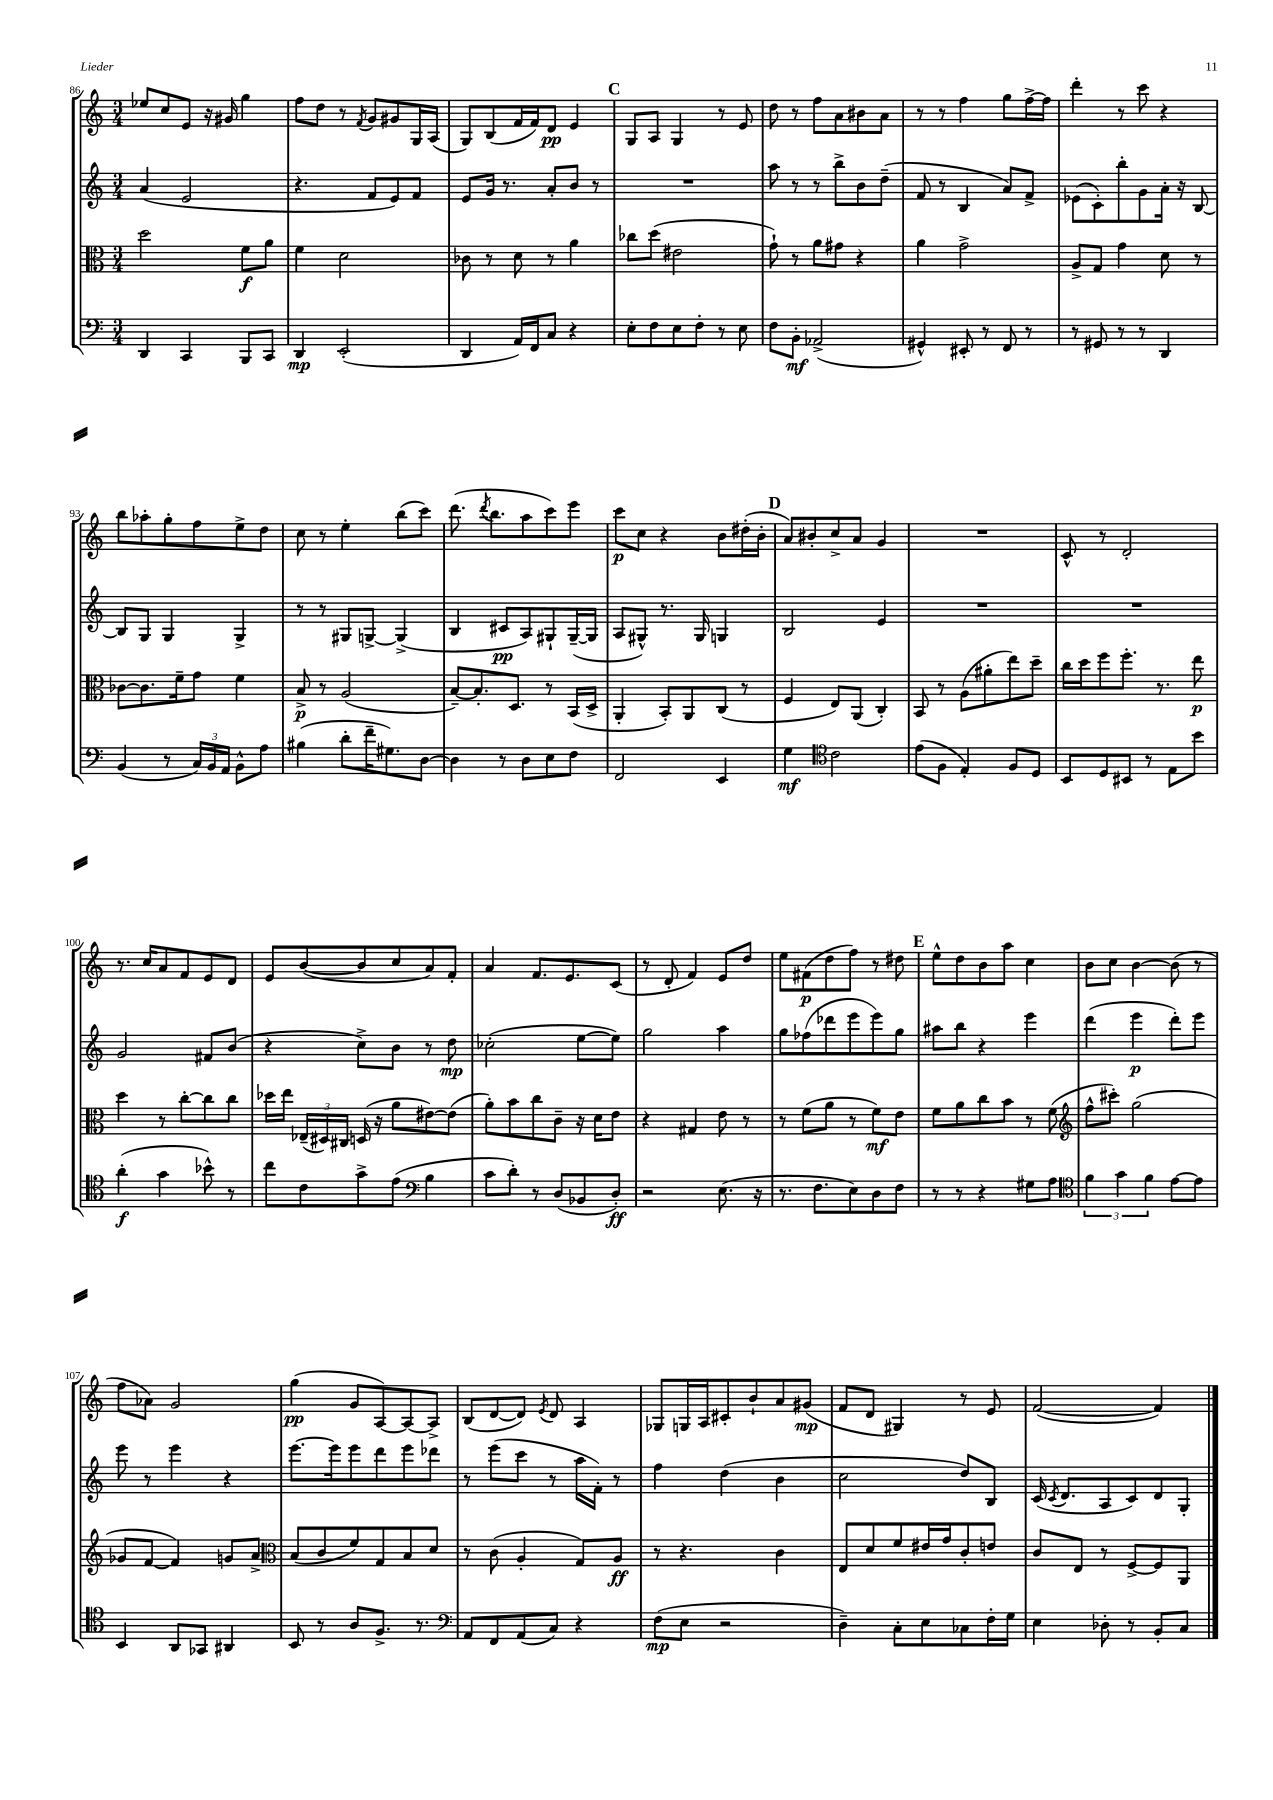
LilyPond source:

<<
\new StaffGroup <<
\new Staff = "s0" {
    \clef treble \key c \major \numericTimeSignature \time 3/4
    \autoBeamOff ees''8[ c''8 e'8] r16 gis'16 g''4 |
    f''8[ d''8] r8 \acciaccatura { f'8 } g'8[ gis'8 g16 a16]( |
    g8[) b8( f'16 f'16) d'8]\pp e'4 |
    \mark \markup { \bold "C" } g8[ a8] g4 r8 e'8 |
    d''8 r8 f''8[ a'8 bis'8 a'8] |
    r8 r8 f''4 g''8[ f''16~-> f''16] |
    d'''4-. r8 c'''8 r4 |
    b''8[ aes''8-. g''8-. f''8 e''8-> d''8] |
    c''8 r8 e''4-. b''8[( c'''8]) |
    d'''8.( \acciaccatura { d'''8 } b''8.[ a''8 c'''8) e'''8] |
    c'''8[\p c''8] r4 b'8[ dis''16-.( b'16]-. |
    \mark \markup { \bold "D" } a'8[) bis'8-. c''8-> a'8] g'4 |
    R2. |
    c'8-^ r8 d'2-. |
    r8. c''16[ a'8 f'8 e'8 d'8] |
    e'8[ b'8~( b'8 c''8 a'8) f'8]-. |
    a'4 f'8.[ e'8. c'8]( |
    r8 d'8-. f'4) e'8[ d''8] |
    e''8[ fis'8\p( d''8 f''8]) r8 dis''8 |
    \mark \markup { \bold "E" } e''8[-^ d''8 b'8 a''8] c''4 |
    b'8[ c''8] b'4~ b'8( r8 |
    f''8[ aes'8]) g'2 |
    g''4\pp( g'8[ a8~) a8~ a8]-> |
    b8[( d'8~ d'8]) \acciaccatura { e'8 } d'8 a4 |
    ges8[ g16 a16 cis'8-. b'8-! a'8 gis'8]\mp( |
    f'8[ d'8] gis4) r8 e'8 |
    f'2~( f'4) \bar "|." |
}
\new Staff = "s1" {
    \clef treble \key c \major \numericTimeSignature \time 3/4
    \autoBeamOff a'4( e'2 |
    r4. f'8[ e'8) f'8] |
    e'8[ g'16] r8. a'8[-. b'8] r8 |
    \mark \markup { \bold "C" } R2. |
    a''8 r8 r8 b''8[-> b'8 d''8]--( |
    f'8 r8 b4 a'8[) f'8]-> |
    ees'8[( c'8-.) b''8-. g'8 a'16]-. r16 b8~ |
    b8[ g8] g4 g4-> |
    r8 r8 gis8[ g8]~-> g4->( |
    b4 cis'8[\pp a8) gis8-! gis16~--( gis16] |
    a8[ gis8]-^) r8. gis16 g4 |
    \mark \markup { \bold "D" } b2 e'4 |
    R2. |
    R2. |
    g'2 fis'8[ b'8]( |
    r4 c''8[->) b'8] r8 d''8\mp |
    ces''2-.( e''8[~ e''8]) |
    g''2 a''4 |
    g''8[ fes''8( des'''8 e'''8 e'''8) g''8] |
    \mark \markup { \bold "E" } ais''8[ b''8] r4 e'''4 |
    d'''4( e'''4\p d'''8[-.) e'''8] |
    e'''8 r8 e'''4 r4 |
    e'''8.[~ e'''16 e'''8 d'''8 e'''8 des'''8] |
    r8 e'''8[( c'''8] r8 a''16[ f'16]-.) r8 |
    f''4 d''4( b'4 |
    c''2 d''8[) b8] |
    c'16( \acciaccatura { c'8 } d'8.[ a8 c'8) d'8 g8]-. \bar "|." |
}
\new Staff = "s2" {
    \clef alto \key c \major \numericTimeSignature \time 3/4
    \autoBeamOff d''2 f'8[\f a'8] |
    f'4 d'2 |
    ces'8 r8 d'8 r8 a'4 |
    \mark \markup { \bold "C" } ces''8[ d''8]( eis'2 |
    g'8-!) r8 a'8[ gis'8] r4 |
    a'4 g'2-> |
    a8[-> g8] g'4 d'8 r8 |
    ces'8[~ ces'8. f'16-- g'8] f'4 |
    b8->\p r8 a2( |
    b8[~--) b8.-. d8.] r8 b,16[( d16]-> |
    a,4-. b,8[-.) a,8 c8]( r8 |
    \mark \markup { \bold "D" } f4 e8[) a,8]( c4-.) |
    b,8 r8 a8[( ais'8-. e''8) d''8]-- |
    c''16[ d''16 f''8 f''8.]-. r8. e''8\p |
    d''4 r8 c''8[~-. c''8 c''8] |
    des''16[ e''16] \tuplet 3/2 { ees16[--( dis16) cis16] } d16( r16 a'8[ eis'8~) eis'8]( |
    a'8[-.) b'8 c''8 c'8]-- r16 d'16[ e'8] |
    r4 gis4 e'8 r8 |
    r8 f'8[( a'8] r8 f'8[\mf) e'8] |
    \mark \markup { \bold "E" } f'8[ a'8 c''8 b'8] r8 f'8( |
    \clef treble f''8[-^ cis'''8]-.) g''2( |
    ges'8[ f'8]~ f'4) g'8[ a'8]-> |
    \clef alto b8[( c'8 f'8) g8 b8 d'8] |
    r8 c'8( a4-. g8[) a8]\ff |
    r8 r4. c'4 |
    e8[ d'8 f'8 eis'16 g'16 c'8-. e'8] |
    c'8[ e8] r8 f8[~-> f8 a,8] \bar "|." |
}
\new Staff = "s3" {
    \clef bass \key c \major \numericTimeSignature \time 3/4
    \autoBeamOff d,4 c,4 b,,8[ c,8] |
    d,4\mp e,2-.( |
    d,4 a,16[) f,16 c8] r4 |
    \mark \markup { \bold "C" } e8[-. f8 e8 f8]-. r8 e8 |
    f8[ b,8]-.\mf aes,2->( |
    gis,4-^) eis,8-. r8 f,8 r8 |
    r8 gis,8 r8 r8 d,4 |
    b,4( r8 \tuplet 3/2 { c16[) b,16 a,16] } b,8[-^ a8] |
    bis4( d'8[-. f'16-- gis8.) d8]~ |
    d4 r8 d8[ e8 f8] |
    f,2 e,4 |
    \mark \markup { \bold "D" } g4\mf \clef tenor c'2 |
    e'8[( f8] e4-.) f8[ d8] |
    b,8[ d8 bis,8] r8 e8[ b'8] |
    a'4-.\f( g'4 bes'8-^) r8 |
    c''8[ c'8 g'8-> e'8]( \clef bass b4 |
    c'8[ d'8]-.) r8 d8[( bes,8 d8]-.\ff) |
    r2 e8.( r16 |
    r8. f8.[ e8) d8 f8] |
    \mark \markup { \bold "E" } r8 r8 r4 gis8[ a8] |
    \clef tenor \tuplet 3/2 { f'4 g'4 f'4 } e'8[~ e'8] |
    b,4 a,8[ ges,8] ais,4 |
    b,8 r8 a8[ f8.]-> r8. |
    \clef bass a,8[ f,8 a,8( c8]) r4 |
    f8[\mp( e8] r2 |
    d4--) c8[-. e8 ces8 f16-. g16] |
    e4 des8-. r8 b,8[-. c8] \bar "|." |
}
>>
>>
\layout { \context { \Score currentBarNumber = #86 } }
